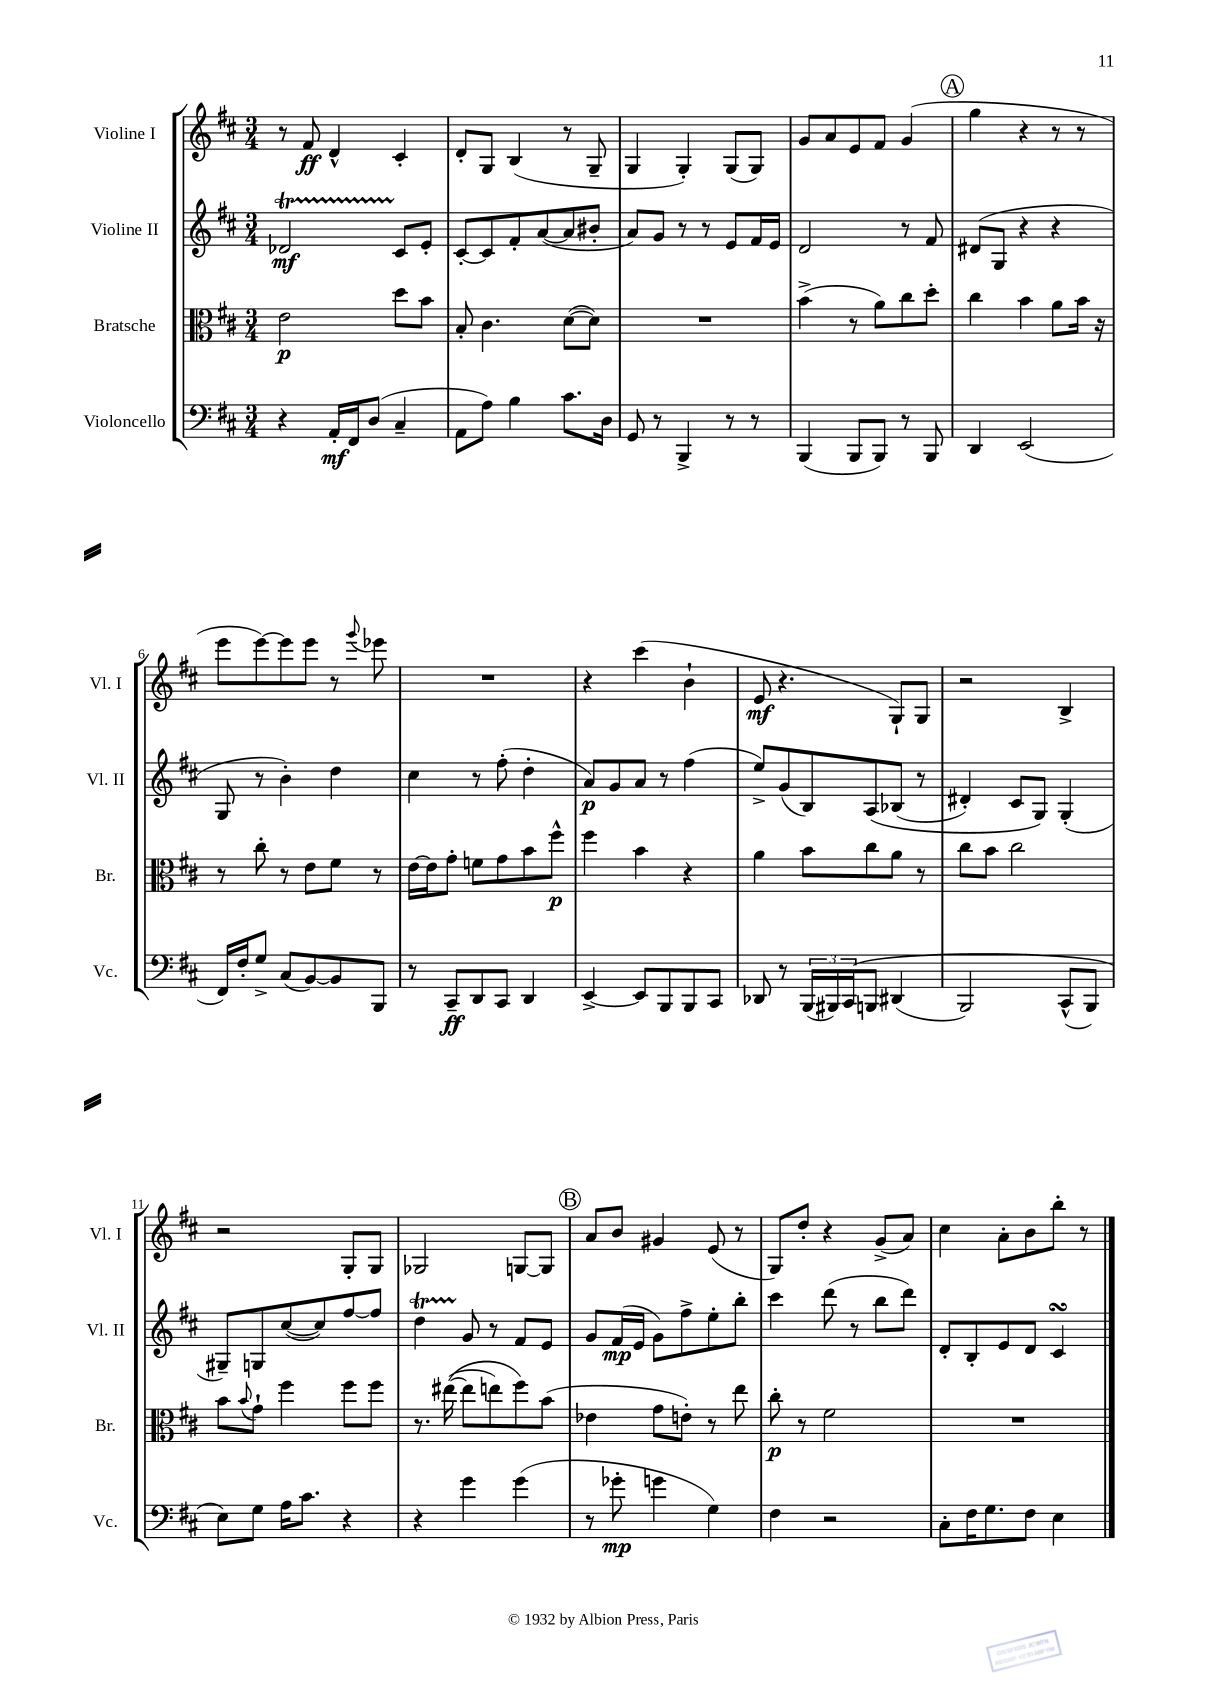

**kern	**kern	**kern	**kern
*staff4	*staff3	*staff2	*staff1
*clefF4	*clefC3	*clefG2	*clefG2
*k[f#c#]	*k[f#c#]	*k[f#c#]	*k[f#c#]
*M3/4	*M3/4	*M3/4	*M3/4
4r	2e\	2d-/	8r
.	.	.	8f#/
16AA'/LL	.	.	4d^^/
16FF#/J	.	.	.
(8D/J	.	.	.
4C#~/	8dd\L	8c#/L	4c#'/
.	8b\J	8e'/J	.
=	=	=	=
8AA\L	8B'/	[8c#'/L	8d'/L
8A\J)	4.c#\	8c#/]	8G/J
4B\	.	8f#'/	(4B/
.	.	([8a/	.
8.c#\L	([8d\L	8a/]	8r
.	8d\]J)	8b#'/J	8G~/
16D\Jk	.	.	.
=	=	=	=
8GG/	2.r	8a/L)	4G/
8r	.	8g/J	.
4BBB^/	.	8r	4G'/)
.	.	8r	.
8r	.	8e/L	(8G/L
8r	.	16f#/L	8G/J)
.	.	16e/JJ	.
=	=	=	=
(4BBB/	(4b^\	2d/	8g/L
.	.	.	8a/
8BBB/L	8r	.	8e/
8BBB/J)	8a\L)	.	8f#/J
8r	8cc#\	8r	(4g/
8BBB/	8dd'\J	8f#/	.
=	=	=	=
4DD/	4cc#\	(8d#/L	4gg\
.	.	8G/J	.
(2EE/	4b\	4r	4r
.	8a\L	4r	8r
.	16b\Jk	.	8r
.	16r	.	.
=	=	=	=
16FF#/LL)	8r	8G/	8eee\L
16F#'/J	.	.	.
8G^/J	8cc#'\	8r	[8eee\)
(8C#/L	8r	4b'\)	8eee\]
[8BB/)	8e\L	.	8eee\J
8BB/]	8f#\J	4dd\	8r
.	.	.	8qqggg/
8BBB/J	8r	.	8eee-\
=	=	=	=
8r	[16e\LL	4cc#\	2.r
.	16e\]J	.	.
8CC#~/L	8g'\J	.	.
8DD/	8f\L	8r	.
8CC#/J	8g\	(8ff#'\	.
4DD/	8b\	4dd'\	.
.	8ff#^^\J	.	.
=	=	=	=
[4EE^/	4ff#\	8a/L)	4r
.	.	8g/	.
8EE/]L	4b\	8a/J	(4ccc#\
8BBB/	.	8r	.
8BBB/	4r	(4ff#\	4b`\
8CC#/J	.	.	.
=	=	=	=
8DD-/	4a\	8ee^/L)	8e/
8r	.	(8g/	4.r
(24BBB/LL	8b\L	8B/)	.
24BBB#/)	.	.	.
&(24CC#/J	.	.	.
8BBB/J	8cc#\	&(8A/	.
(4DD#/	8a\J	(8B-/J	8G`/L)
.	8r	8r	8G/J
=	=	=	=
2BBB/)	8cc#\L	4d#'/)	2r
.	8b\J	.	.
.	2cc#\	8c#/L	.
.	.	8G/J&)	.
(8CC#^^/L	.	(4G'/	4B^/
8BBB/J)	.	.	.
=	=	=	=
8E\L&)	8b\L	8G#~/L)	2r
.	8qqb/	.	.
8G\J	8g`\J	8G/	.
16A\LK	4ff#\	([8cc#/	.
8.c#\J	.	.	.
.	.	8cc#/])	.
4r	8ff#\L	[8ff#/	8G'/L
.	8ff#\J	8ff#/]J	8G/J
=	=	=	=
4r	8.r	4dd\	2G-/
.	&(([16ee#\	.	.
4g\	8ee#\]L	8g/	.
.	8ee\)	8r	.
(4g\	8ff#\&)	8f#/L	[8G/L
.	(8b\J	8e/J	8G/]J
=	=	=	=
8r	4e-\	8g/L	8a/L
8g-'\	.	(16f#/L	8b/J
.	.	16e/JJ	.
4g\	8g\L	8g\L)	4g#/
.	8e'\J)	8ff#^\	.
4G\)	8r	8ee'\	(8e/
.	8ee\	8bb'\J	8r
=	=	=	=
4F#\	8cc#'\	4ccc#\	8G/L)
.	8r	.	8dd'/J
2r	2f#\	(8ddd\	4r
.	.	8r	.
.	.	8bb\L	(8g^/L
.	.	8ddd\J)	8a/J)
=	=	=	=
8C#'\L	2.r	8d'/L	4cc#\
16F#\K	.	8B'/	.
8.G\	.	.	.
.	.	8e/	8a'\L
8F#\J	.	8d/J	8b\
4E\	.	4c#/	8bb'\J
.	.	.	8r
==	==	==	==
*-	*-	*-	*-
